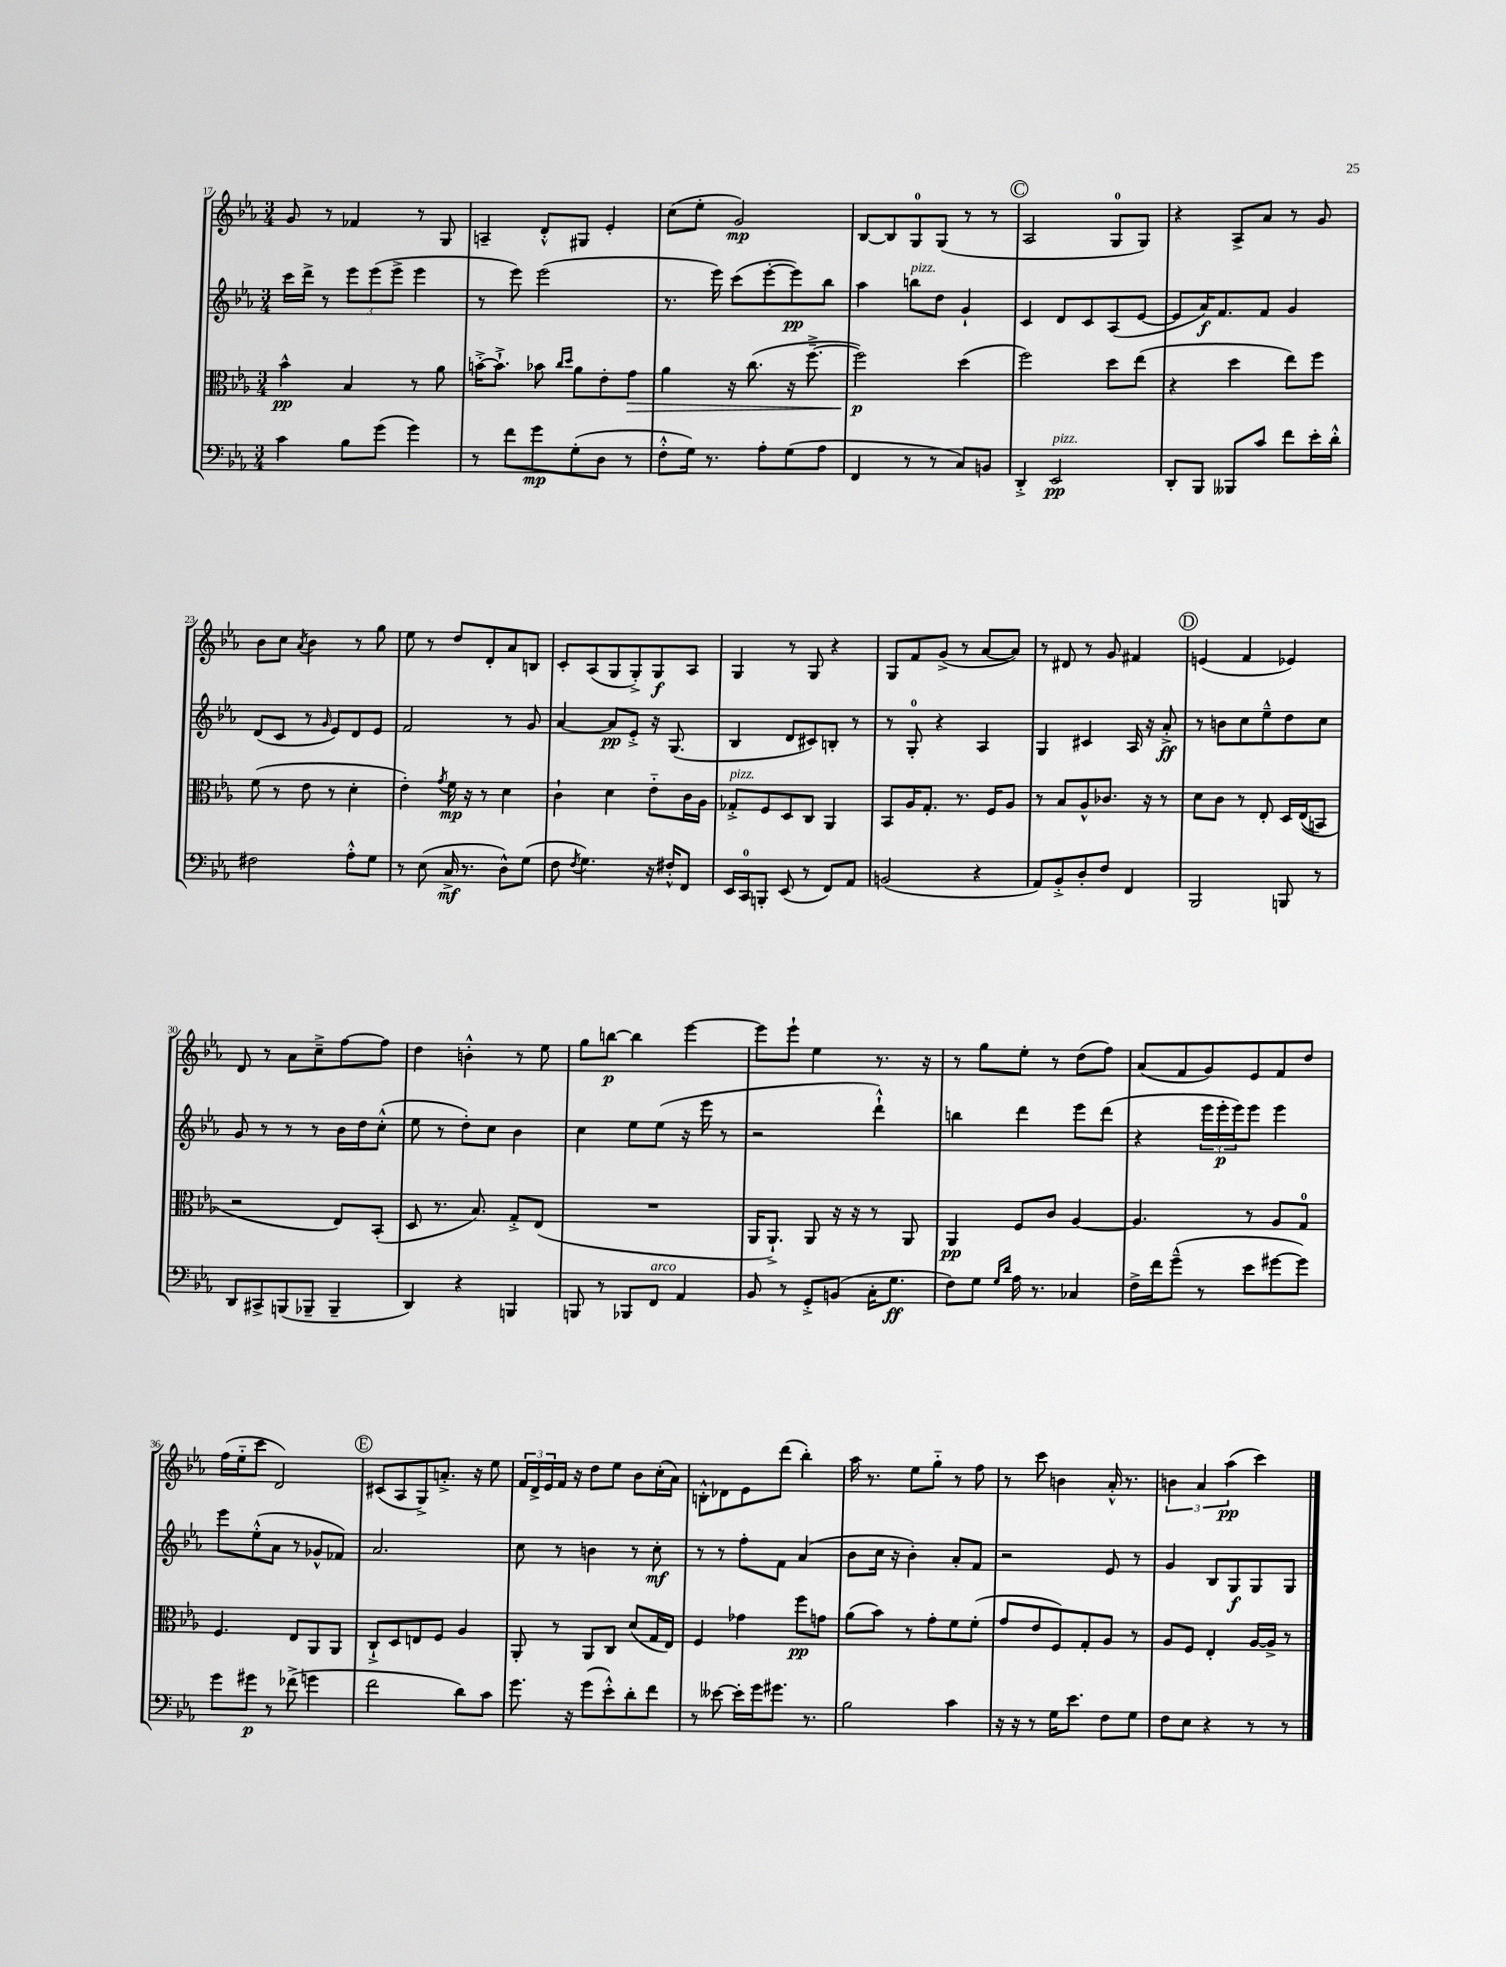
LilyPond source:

<<
\new StaffGroup <<
\new Staff = "s0" {
    \clef treble \key ees \major \numericTimeSignature \time 3/4
    g'8 r8 fes'4 r8 g8 |
    a4-- d'8-.-^ gis8 ees'4-. |
    c''8( ees''8-. g'2\mp) |
    bes8~ bes8 g8-0 g8( r8 r8 |
    \mark \markup { \circle "C" } aes2 g8-0 g8) |
    r4 aes8-> aes'8 r8 g'8 |
    bes'8 c''8 \acciaccatura { aes'8 } bes'4 r8 g''8 |
    ees''8 r8 d''8 d'8-. aes'8 b8 |
    c'8-. aes8( g8 g8-.->) g8\f aes8 |
    g4 r8 g8 r4 |
    g8 f'8 g'8->( r8 aes'8~ aes'8) |
    r8 dis'8 r8 g'8 fis'4 |
    \mark \markup { \circle "D" } e'4( f'4 ees'4) |
    d'8 r8 aes'8 c''8---> f''8~ f''8 |
    d''4 b'4-.-^ r8 ees''8 |
    g''8 b''8~\p b''4 ees'''4~ |
    ees'''8 ees'''8-! ees''4 r8. r16 |
    r8 g''8 ees''8-. r8 d''8( f''8) |
    aes'8( f'8 g'8) ees'8 f'8 d''8 |
    f''16( ees''16-_ c'''8 d'2) |
    \mark \markup { \circle "E" } cis'8( aes8 g8->) a'8.-.-> r16 ees''8 |
    \tuplet 3/2 { f'16 d'16-> ees'16 } f'16 r16 d''8 ees''8 bes'8 c''16-.( aes'16) |
    b8-.-^ des'8 ees'8 d'''8( bes''4-.) |
    aes''16 r8. ees''8 g''8-_ r8 f''8 |
    r8 c'''8 b'4 aes'16-.-^ r8. |
    \tuplet 3/2 { b'4 aes'4 aes''4\pp( } c'''4) \bar "|." |
}
\new Staff = "s1" {
    \clef treble \key ees \major \numericTimeSignature \time 3/4
    c'''16 d'''16-> r8 \tuplet 3/2 { ees'''8 ees'''8( ees'''8-> } ees'''4 |
    r8 ees'''8) ees'''2( |
    r8. ees'''16) c'''8( ees'''8~-. ees'''8\pp) bes''8 |
    aes''4 b''8^\markup { \italic "pizz." } d''8 g'4-! |
    \mark \markup { \circle "C" } c'4 d'8 c'8 aes8( ees'8~ |
    ees'8 aes'16\f) f'8. f'8 g'4 |
    d'8( c'8 r8 \grace { g'16 } ees'8) d'8 ees'8 |
    f'2 r8 g'8 |
    aes'4~ aes'8\pp ees'8-.-> r16 g8.( |
    bes4 d'8 cis'8) b8-. r8 |
    r8 g8-0-. r4 aes4 |
    g4 cis'4 aes16 r16 aes'8-.->\ff |
    \mark \markup { \circle "D" } r8 b'8 c''8 ees''8---^ d''8 c''8 |
    g'8 r8 r8 r8 bes'16 d''16 c''8-.-^( |
    ees''8 r8 d''8-.) c''8 bes'4 |
    c''4 ees''8 ees''8( r16 ees'''16 r8 |
    r2 d'''4-!-^) |
    b''4 d'''4 ees'''8 d'''8( |
    r4 \tuplet 3/2 { ees'''16 ees'''16-.\p ees'''16) } ees'''8 ees'''4 |
    ees'''8 ees''8-.-^( aes'8 r8 ges'8-^ fes'8) |
    \mark \markup { \circle "E" } aes'2. |
    c''8 r8 b'4 r8 c''8-.\mf |
    r8 r8 f''8-. f'8 aes'4( |
    bes'8 c''16 r16 bes'4-.) aes'8-. f'8 |
    r2 ees'8 r8 |
    g'4 bes8 g8\f g8 g8 \bar "|." |
}
\new Staff = "s2" {
    \clef alto \key ees \major \numericTimeSignature \time 3/4
    bes'4-^\pp bes4 r8 aes'8 |
    b'16~-.-> b'8.-!-> bes'8 \grace { c''16 d''16 } aes'8 ees'8-. g'8\> |
    aes'4 r16 c''8.( r16 f''8.~---> |
    f''2\p\!) d''4( |
    \mark \markup { \circle "C" } f''2) d''8 ees''8( |
    r4 d''4 ees''8) f''8 |
    f'8( r8 ees'8 r8 d'4-. |
    ees'4-.) \acciaccatura { g'8 } f'16\mp r16 r8 d'4 |
    c'4-! d'4 ees'8-_ c'16 aes16 |
    ges8-.->^\markup { \italic "pizz." } f8 d8 c8 aes,4 |
    bes,8 aes16 g8.-. r8. f16 aes8 |
    r8 bes8 aes8-^ ces'8. r16 r8 |
    \mark \markup { \circle "D" } d'8 c'8 r8 ees8-. d16 ees16(\( b,8) |
    r2 ees8\) bes,8-.( |
    d8 r8. bes8.) g8-.-> ees8( |
    R2. |
    aes,16 aes,8.-!->) aes,8 r16 r16 r8 aes,8 |
    aes,4\pp f8 c'8 aes4~ |
    aes4. r8 aes8 g8-0 |
    f4. ees8 aes,8 aes,8 |
    \mark \markup { \circle "E" } c8-!-> d8 e8 f8 aes4 |
    aes,8-. r8 aes,8 c8 d'8( g16 ees16) |
    f4 ges'4 f''8\pp g'8 |
    aes'8( bes'8) r8 g'8-. f'8 f'8-.( |
    g'8 ees'8 f8) g8-. aes8 r8 |
    aes8 f8 ees4-. aes16~ aes16-> r8 \bar "|." |
}
\new Staff = "s3" {
    \clef bass \key ees \major \numericTimeSignature \time 3/4
    c'4 bes8 g'8( g'4) |
    r8 f'8 g'8\mp g8-.( d8 r8 |
    f8-.-^ g16) r8. aes8-. g8( aes8 |
    f,4 r8 r8 c8) b,8 |
    \mark \markup { \circle "C" } d,4-.-> ees,2\pp^\markup { \italic "pizz." } |
    d,8-. bes,,8 beses,,8 c'8 f'8 ees'16-. d'16-.-^ |
    fis2 aes8-.-^ g8 |
    r8 ees8( c16->\mf r8. d8-^) g8( |
    f8 \acciaccatura { f8 } g4.) r16 fis16-.-^ f,8 |
    ees,16 c,16-0 b,,8-. ees,8( r8 f,8) aes,8 |
    b,2( r4 |
    aes,8) bes,8-.-> d8-. f8 f,4 |
    \mark \markup { \circle "D" } bes,,2 b,,8 r8 |
    d,8 cis,8-> b,,8( bes,,8-- bes,,4-- |
    d,4) r4 b,,4 |
    b,,8 r8 bes,,8 f,8^\markup { \italic "arco" } aes,4 |
    bes,8 r8 g,8-.-> b,8( c16-. g8.\ff |
    f8) g8 \grace { g16 d'16 } aes16 r8. ces4 |
    f16-> f'16 g'8---^( r8 ees'8 gis'8~ gis'8) |
    g'8 gis'8\p r8 fes'8->( g'4 |
    \mark \markup { \circle "E" } f'2 d'8) c'8 |
    g'8. r16 g'8( ees'8-.-^) d'8-. f'8 |
    r8 eeses'8~ eeses'16-. g'16 gis'8. r8. |
    bes2 c'4 |
    r16 r16 r8 g16 ees'8. f8 g8 |
    f8 ees8 r4 r8 r8 \bar "|." |
}
>>
>>
\layout { \context { \Score currentBarNumber = #17 } }
